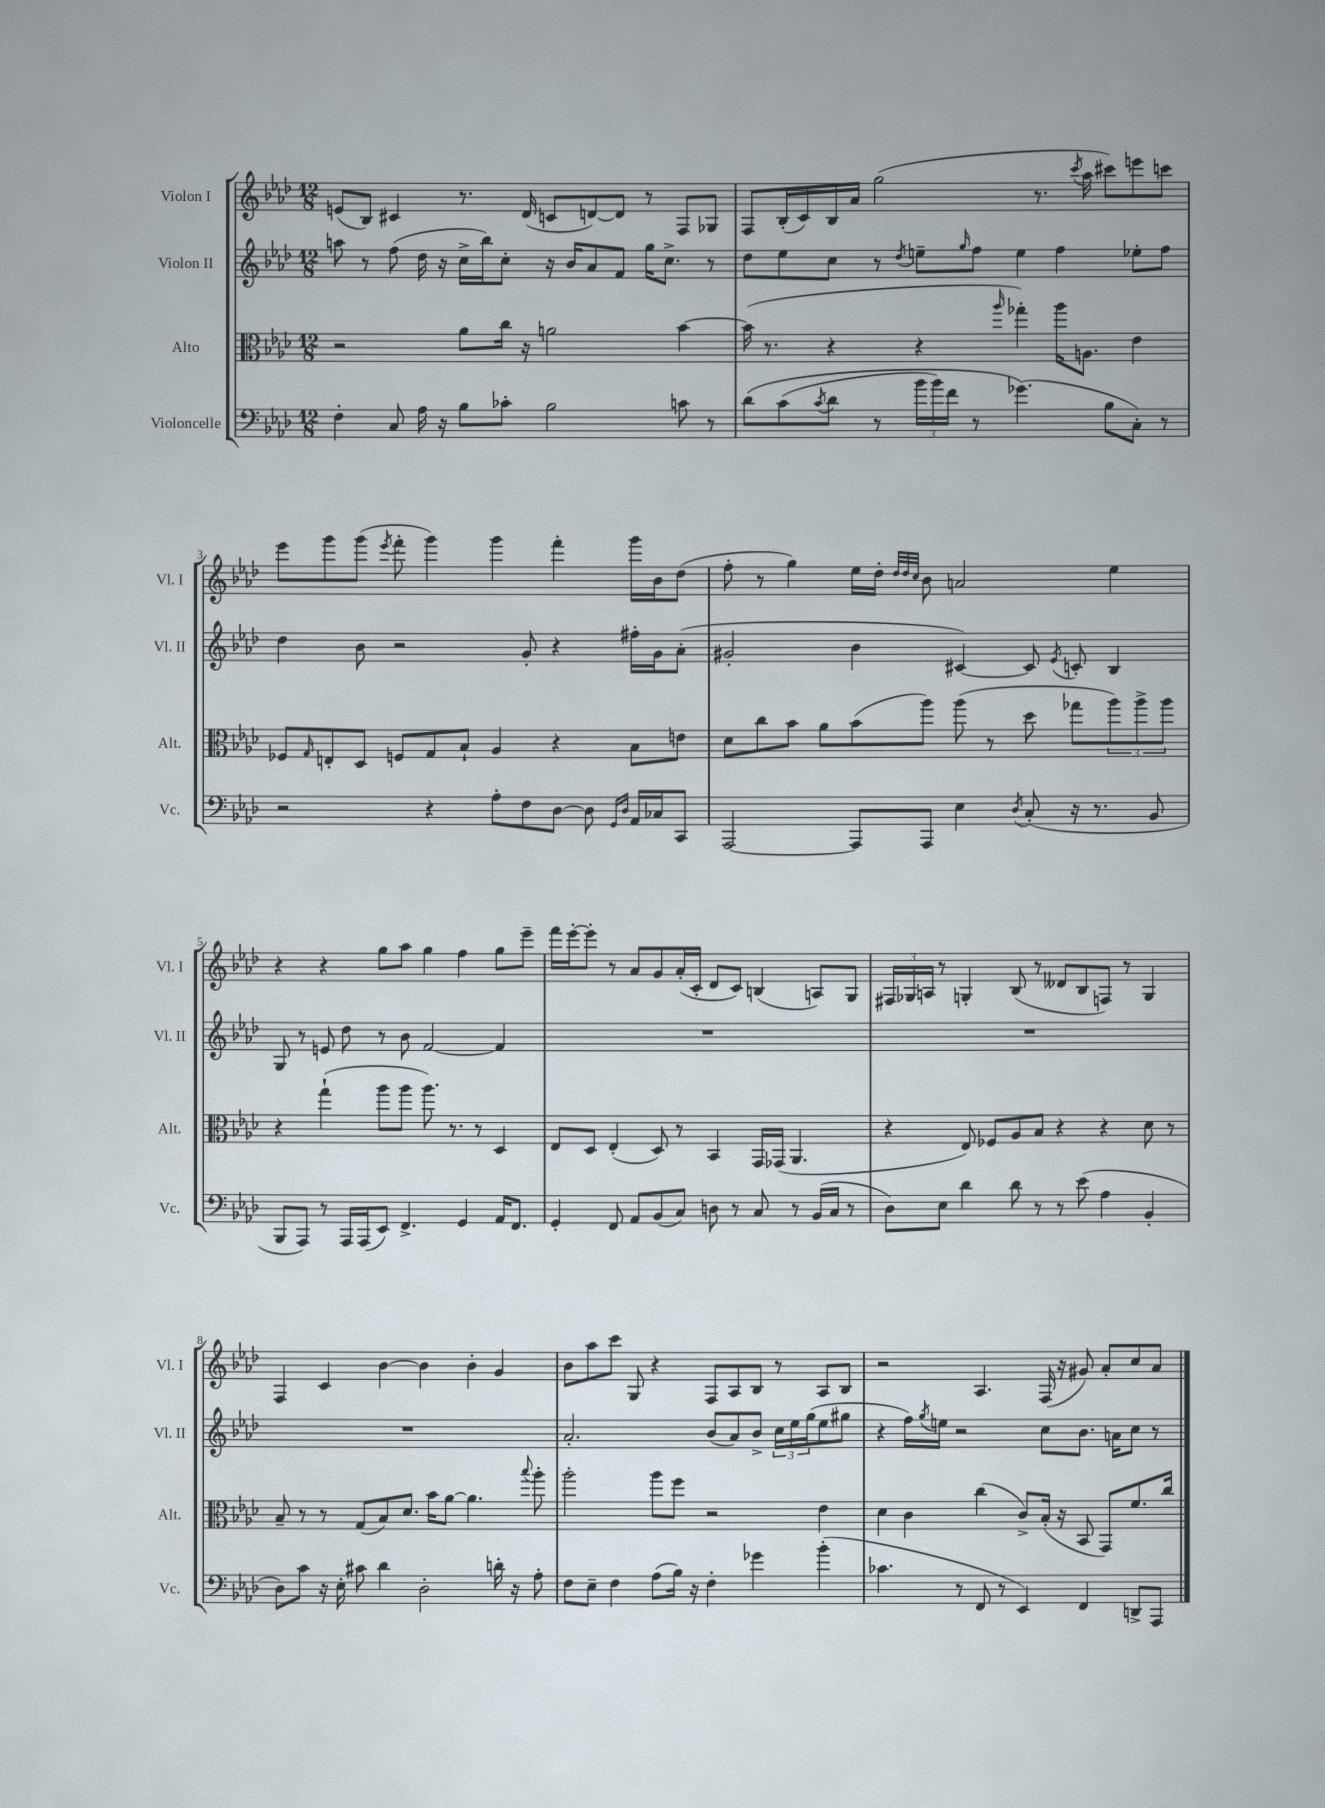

**kern	**kern	**kern	**kern
*staff4	*staff3	*staff2	*staff1
*clefF4	*clefC3	*clefG2	*clefG2
*k[b-e-a-d-]	*k[b-e-a-d-]	*k[b-e-a-d-]	*k[b-e-a-d-]
*M12/8	*M12/8	*M12/8	*M12/8
4F'\	2r	8aa\	(8e/L
.	.	8r	8B-/J)
8C/	.	(8ff\	4c#/
16A-\	.	16dd-\	.
16r	.	16r	.
8B-\L	8a-\L	16cc^\LL	8.r
.	.	16bb-\J)	.
8c-'\J	16cc\Jk	8cc'\J	.
.	16r	.	(16d-/
2B-\	2a\	16r	8c/L
.	.	16b-/LK	.
.	.	8a-/	[8d/)
.	.	8f/J	8d/]J
.	.	16gg\LK	8r
.	.	8.cc^\J	.
8c\	[4b-\	.	8F/L
8r	.	8r	8G-/J
=	=	=	=
&(8d-\L	(16b-\]	8dd-\L	8F/L
.	8.r	.	.
(8c\	.	8ee-\	(16B-'/L
.	.	.	16c/)
8qc/	.	.	.
8d-\J	4r	8cc\J	16B-/
.	.	.	16a-/JJ
8r	.	8r	(2gg\
.	.	8qdd-/	.
24b-\LL	4r	8ee~\L	.
24b-\)	.	.	.
24f\JJ	.	.	.
.	.	16qqgg/	.
8r	.	8ff\J	.
.	16qqaa-/	.	.
(4.g-\&)	4gg-'\)	4ee\	.
.	.	.	8.r
.	16aa-\LK	4ff\	.
.	.	.	8qccc/
.	8.A\J	.	16aa-\
8B-\L	.	.	8ccc#\L)
8C'\J)	4e-\	8ee-'\L	8eee\
8r	.	8ff\J	8ccc\J
=	=	=	=
2r	8F-/L	4dd-\	8eee-\L
.	16qqG/	.	.
.	8E'/	.	8ggg\
.	8D-/J	8b-\	(8ggg\J
.	.	.	8qeee-/
.	8F/L	2r	8fff'\
4r	8G/	.	4ggg\)
.	8B-`/J	.	.
8A-'\L	4A-/	.	4ggg\
8F\	.	8g'/	.
[8D-\J	4r	4r	4fff'\
8D-\]	.	.	.
16qqGG/LL	.	.	.
16qqD-/JJ	.	.	.
16AA-/LL	8B-\L	16ff#'\LL	16ggg\LL
16C-/J	.	16g\J	16b-\J
8CC/J	8e\J	(8a-'\J	(8dd-\J
=	=	=	=
[2AAA-/	8d-\L	2g#'/	8ff'\
.	8cc\	.	8r
.	8b-\J	.	4gg\)
.	8a-\L	.	.
8AAA-/]L	(8b-\	4b-\	16ee-\LL
.	.	.	16dd-'\JJ
.	.	.	32qqdd-/LLL
.	.	.	32qqdd-/
.	.	.	32qqcc/JJJ
8AAA-/J	8aa-\J)	.	8b-\
4E-\	(8aa-\	[4c#/)	2a/
.	8r	.	.
8qD-/	.	.	.
(8C'/	8dd-\	8c#/]	.
.	.	8qe-/	.
16r	8gg-\L	8c'/	.
8.r	.	.	.
.	12aa-\)	4B-/	4ee-\
.	12aa-^\	.	.
8BB-/	.	.	.
.	12aa-\J	.	.
=	=	=	=
8BBB-/L	4r	8G/	4r
8AAA-/J)	.	8r	.
8r	(4gg`\	8e/	4r
16AAA-/LL	.	8dd-\	.
(16AAA-/J	.	.	.
8EE-/J)	8aa-\L	8r	8gg\L
4.FF^/	8aa-\J	8b-\	8aa-\J
.	8.aa-\)	[2f/	4gg\
.	8.r	.	.
4GG/	.	.	4ff\
.	8r	.	.
16AA-/LK	4D-/	4f/]	8gg\L
8.FF/J	.	.	.
.	.	.	8eee-~\J
=	=	=	=
4GG'/	8E-/L	1.r	16fff\LL
.	.	.	[16eee-'\J
.	8D-/J	.	8eee-'\]J
8FF/	(4E-'/	.	8r
8AA-/L	.	.	8a-/L
(8BB-/	8D-/)	.	8g/
8C/J)	8r	.	(16a-'/L
.	.	.	16c'/JJ
8D\	4BB-/	.	8d-/L
8r	.	.	8c/J)
8C/	16GG/LL	.	(4B/
.	(16GG-/JJ	.	.
8r	4.AA-/	.	.
(16BB-/LL	.	.	8A/L)
16C/JJ	.	.	.
8r	.	.	8G/J
=	=	=	=
8D-\L)	4r	1.r	24F#/LL
.	.	.	24G-/
.	.	.	24A/JJ
8E-\J	.	.	8r
4d-\	8E-/)	.	4G'/
.	8F-/L	.	.
8d-\	8A-/	.	(8B-/
8r	8B-/J	.	8r
8r	4r	.	8d--/L
(8e-\	.	.	8B-/
4A-\	4r	.	8F/J)
.	.	.	8r
4BB-'/	8d-\	.	4G/
.	8r	.	.
=	=	=	=
8D-\L)	8B-~/	1.r	4F/
8c\J	8r	.	.
16r	8r	.	4c/
16E-'\	.	.	.
8c#\	(8G/L	.	.
4d-\	8B-/)	.	[4b-\
.	8.d-/J	.	.
2D-'\	.	.	4b-\]
.	16b-\LK	.	.
.	[8a-\J	.	.
.	4.a-\]	.	4b-'\
16d'\	.	.	4g/
16r	.	.	.
.	8qqbb-/	.	.
8A-'\	8aa-'\	.	.
=	=	=	=
8F\L	2aa-'\	2.a-'/	8b-\L
8E-~\J	.	.	8aa-\
4F\	.	.	8ccc\J
.	.	.	8G/
(8A-\L	8aa-\L	.	4r
16B-\Jk)	8ff\J	.	.
16r	.	.	.
4F'\	2r	(8b-/L	8F/L
.	.	8a-/)	8A-/
4g-\	.	8b-^/J	8B-/J
.	.	24cc\LL	8r
.	.	24ee-\	.
.	.	(24gg\J	.
(4b-'\	4e-\	8ee-\	8A-/L
.	.	8gg#\J	8B-/J
=	=	=	=
4.c-\	4d-\	4r	2r
.	4c\	16ff\LL)	.
.	.	8qgg/	.
.	.	16ee\JJ	.
8r	.	2r	.
8FF/	(4cc\	.	4.A-/
8r	.	.	.
4EE-/)	8c^/L)	.	.
.	(16B-'/Jk	8cc\L	(16F/
.	16r	.	16r
4FF/	8BB-/	8.b-\J	8g#/)
.	8GG/L)	.	8a-'/L
.	.	16a\LK	.
8DD^/L	8.f/	8cc\J	8cc/
8AAA-/J	.	8r	8a-/J
.	16cc/Jk	.	.
==	==	==	==
*-	*-	*-	*-
